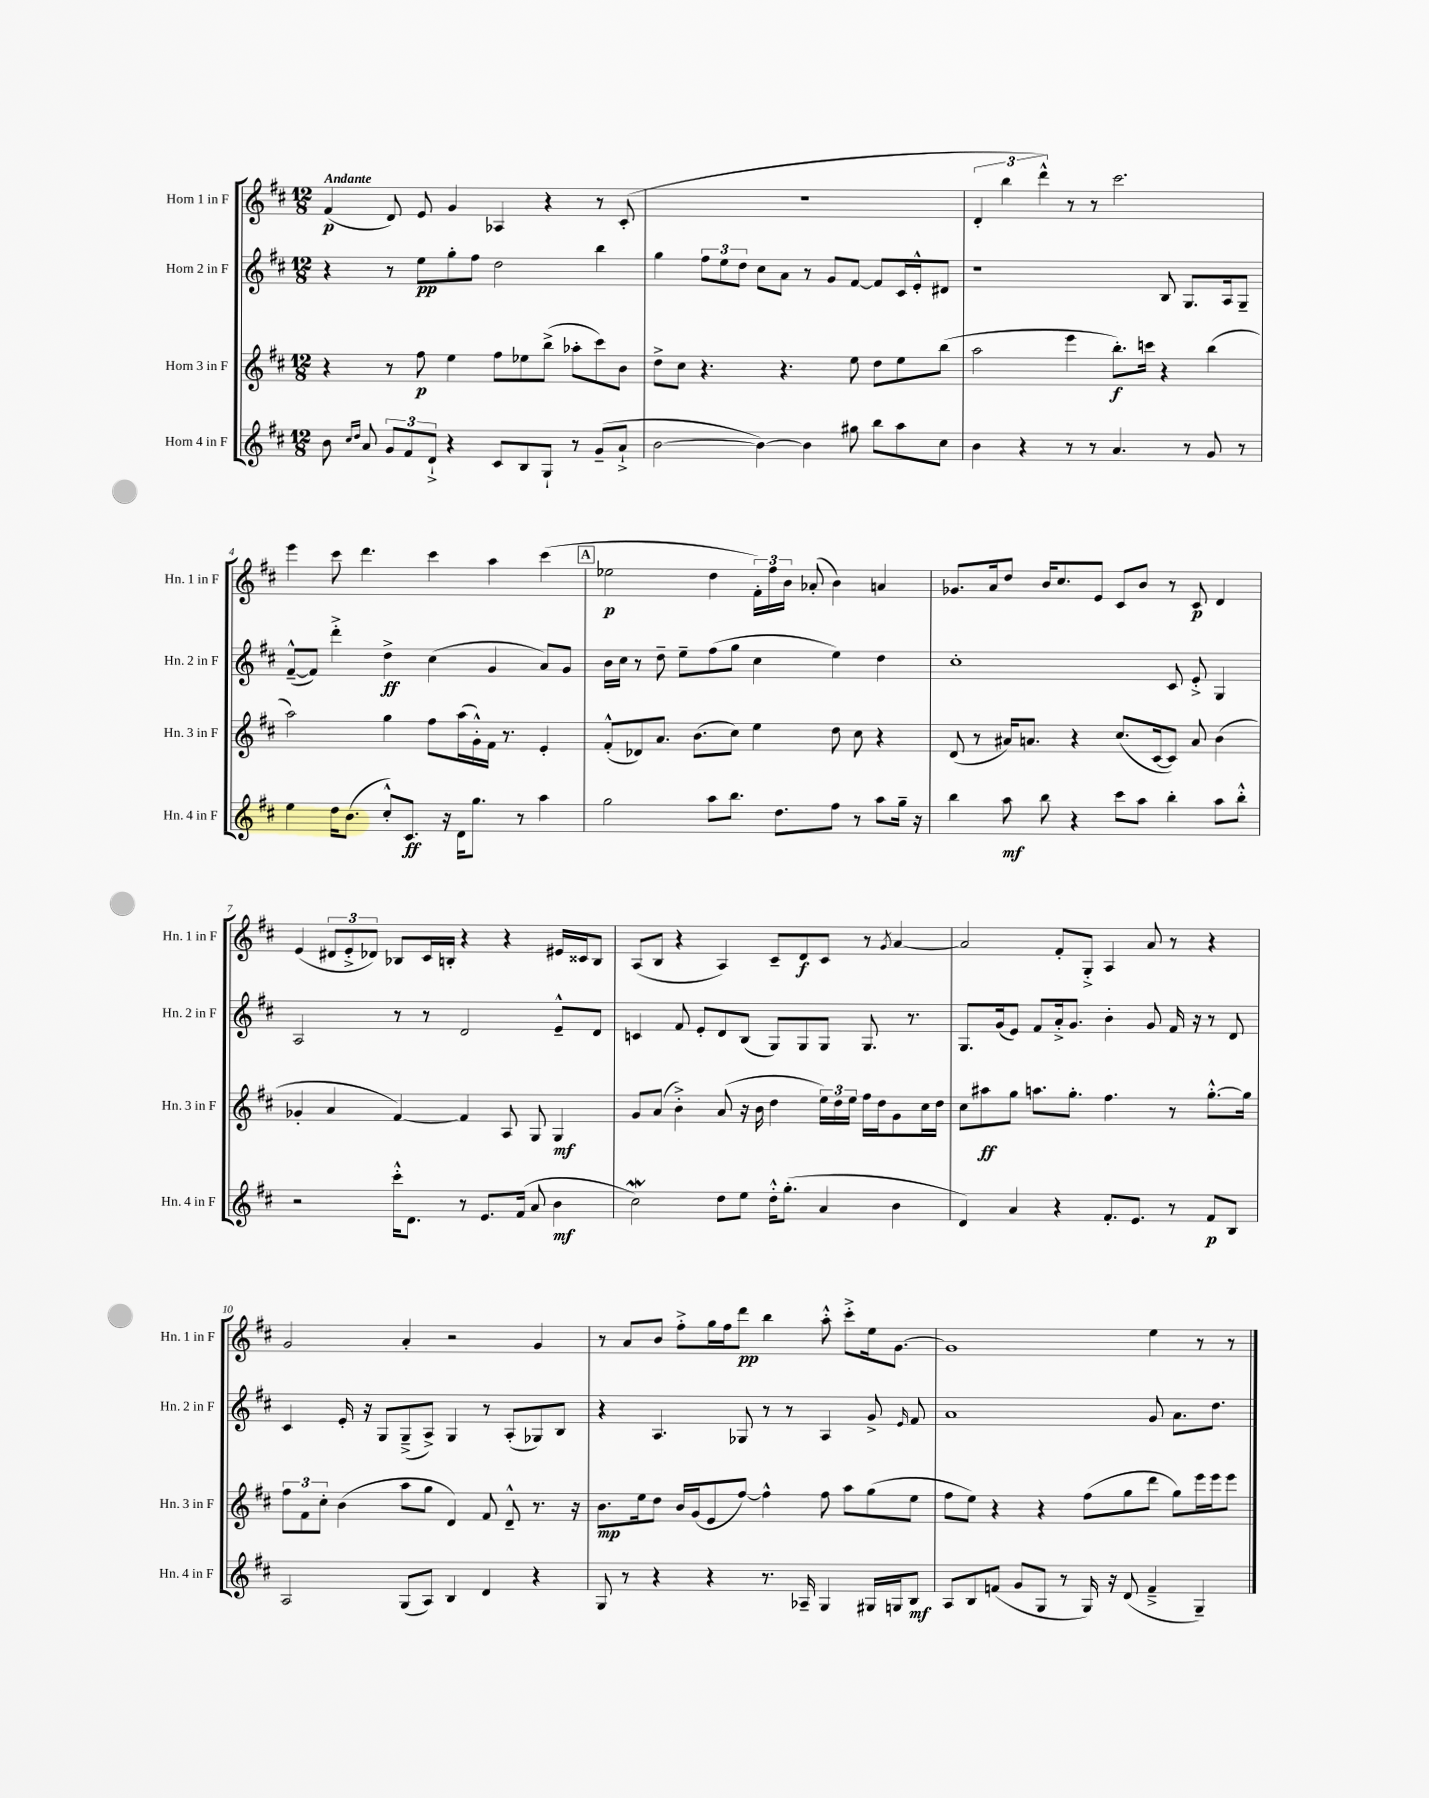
<<
\new StaffGroup <<
\new Staff = "s0" \with { instrumentName = "Horn 1 in F" shortInstrumentName = "Hn. 1 in F" } {
    \clef treble \key d \major \numericTimeSignature \time 12/8 \tempo "Andante"
    \autoBeamOff fis'4\p( d'8) e'8 g'4 aes4 r4 r8 cis'8-.( |
    R1. |
    \tuplet 3/2 { d'4-. b''4 d'''4-^) } r8 r8 cis'''2. |
    e'''4 cis'''8 d'''4. cis'''4 a''4 cis'''4( |
    \mark \markup { \box "A" } ees''2\p d''4 \tuplet 3/2 { fis'16[-.) fis''16 b'16] } aes'8-.( b'4) a'4 |
    ges'8.[ a'16 d''8] b'16[ cis''8. e'8] cis'8[ b'8] r8 cis'8\p d'4 |
    e'4( \tuplet 3/2 { dis'8[ e'8-.-> des'8]) } bes8[ cis'16 b16]-. r4 r4 eis'16[ cisis'16 b8] |
    a8[( b8] r4 a4) cis'8[-- d'8\f cis'8] r8 \acciaccatura { g'8 } a'4~ |
    a'2 fis'8[-. g8]-.-> a4 a'8 r8 r4 |
    g'2 a'4-. r2 g'4 |
    r8 a'8[ b'8] fis''8[-.-> g''16 fis''16 d'''8]\pp b''4 a''8-.-^ cis'''8[-.-> e''16 g'8.]~ |
    g'1 e''4 r8 r8 \bar "|." |
}
\new Staff = "s1" \with { instrumentName = "Horn 2 in F" shortInstrumentName = "Hn. 2 in F" } {
    \clef treble \key d \major \numericTimeSignature \time 12/8
    \autoBeamOff r4 r8 e''8[\pp g''8-. fis''8] d''2 b''4 |
    g''4 \tuplet 3/2 { fis''8[ e''8 d''8] } cis''8[ a'8] r8 g'8[ fis'8]~ fis'8[ cis'16 e'16-.-^ dis'8] |
    r1 b8 g8.[ a16 g8]-- |
    fis'8[~---^( fis'8]) d'''4-.-> d''4->\ff cis''4( g'4 a'8[) g'8] |
    \mark \markup { \box "A" } b'16[ cis''16] r8 d''8-- e''8[-- fis''8( g''8] cis''4 e''4) d''4 |
    cis''1-. cis'8 e'8-.-> g4 |
    a2 r8 r8 d'2 e'8[---^ d'8] |
    c'4 fis'8 e'8[-. d'8 b8]( g8[) g8 g8] g8. r8. |
    g8.[ g'16( e'8]) fis'8[ a'16-.-> g'8.] b'4-. g'8 fis'16 r16 r8 d'8 |
    cis'4 e'16-. r16 g8[ g8--->( a8]->) g4 r8 a8[-.( ges8) b8] |
    r4 a4. ges8 r8 r8 a4 g'8-> \grace { e'16 } fis'8 |
    a'1 g'8 a'8.[ d''8.] \bar "|." |
}
\new Staff = "s2" \with { instrumentName = "Horn 3 in F" shortInstrumentName = "Hn. 3 in F" } {
    \clef treble \key d \major \numericTimeSignature \time 12/8
    \autoBeamOff r4 r8 fis''8\p e''4 fis''8[ ees''8 b''8]->( aes''8[-. cis'''8) b'8] |
    d''8[-> cis''8] r4. r4. e''8 d''8[ e''8 b''8]( |
    a''2 e'''4 b''8.[-.\f) c'''16] r4 b''4( |
    a''2) g''4 fis''8[ a''16( g'16-.-^) fis'16] r8. e'4-. |
    \mark \markup { \box "A" } fis'8[-.-^( des'8) a'8.] b'8.[( cis''8]) e''4 d''8 cis''8 r4 |
    d'8( r8 ais'16[) a'8.] r4 cis''8.[( cis'16~ cis'8]) a'8 b'4( |
    ges'4-. a'4 fis'4~) fis'4 a8 g8 g4\mf |
    g'8[ a'8]( b'4-.->) a'8( r16 b'16 d''4 \tuplet 3/2 { e''16[) d''16 e''16] } fis''16[ d''16 g'8 cis''16 d''16] |
    cis''8[ ais''8\ff g''8] a''8.[ g''8.]-. fis''4. r8 g''8.[~-.-^ g''16] |
    \tuplet 3/2 { fis''8[ fis'8 cis''8]-. } b'4( a''8[ g''8] d'4) fis'8 d'8---^ r8. r16 |
    b'8.[\mp e''16 d''8] b'16[ g'16( e'8 fis''8]~) fis''4-^ fis''8 a''8[ g''8( e''8] |
    fis''8[ e''8]) r4 r4 fis''8[( g''8 d'''8] g''8[) e'''16 e'''16 e'''8] \bar "|." |
}
\new Staff = "s3" \with { instrumentName = "Horn 4 in F" shortInstrumentName = "Hn. 4 in F" } {
    \clef treble \key d \major \numericTimeSignature \time 12/8
    \autoBeamOff b'8 \grace { cis''16[ d''16] } a'8 \tuplet 3/2 { g'8[ fis'8 d'8]-!-> } r4 cis'8[ b8 g8]-! r8 g'8[--( a'8]-!-> |
    b'2~ b'4~) b'4 gis''8 b''8[ a''8 cis''8] |
    b'4 r4 r8 r8 a'4. r8 g'8 r8 |
    e''4 d''16[ b'8.]( cis''8[-.-^) cis'8.]\ff r16 d'16[ g''8.] r8 a''4 |
    \mark \markup { \box "A" } g''2 a''8[ b''8.] d''8.[ fis''8] r8 a''8[ g''16]-- r16 |
    b''4 a''8\mf b''8 r4 cis'''8[ a''8] b''4-. a''8[ b''8]-.-^ |
    r2 cis'''16[-.-^ d'8.] r8 e'8.[ fis'16]( a'8 b'4\mf |
    cis''2\mordent) d''8[ e''8] d''16[-.-^ g''8.]-.( a'4 b'4 |
    d'4) a'4 r4 fis'8.[-. e'8.] r8 fis'8[\p b8] |
    a2 g8[( a8]) b4 d'4 r4 |
    g8 r8 r4 r4 r8. aes16-- g4 gis16[ g16 b8]\mf |
    a8[ b8 f'8]( g'8[ g8] r8 g16) r16 d'8( f'4---> g4--) \bar "|." |
}
>>
>>
